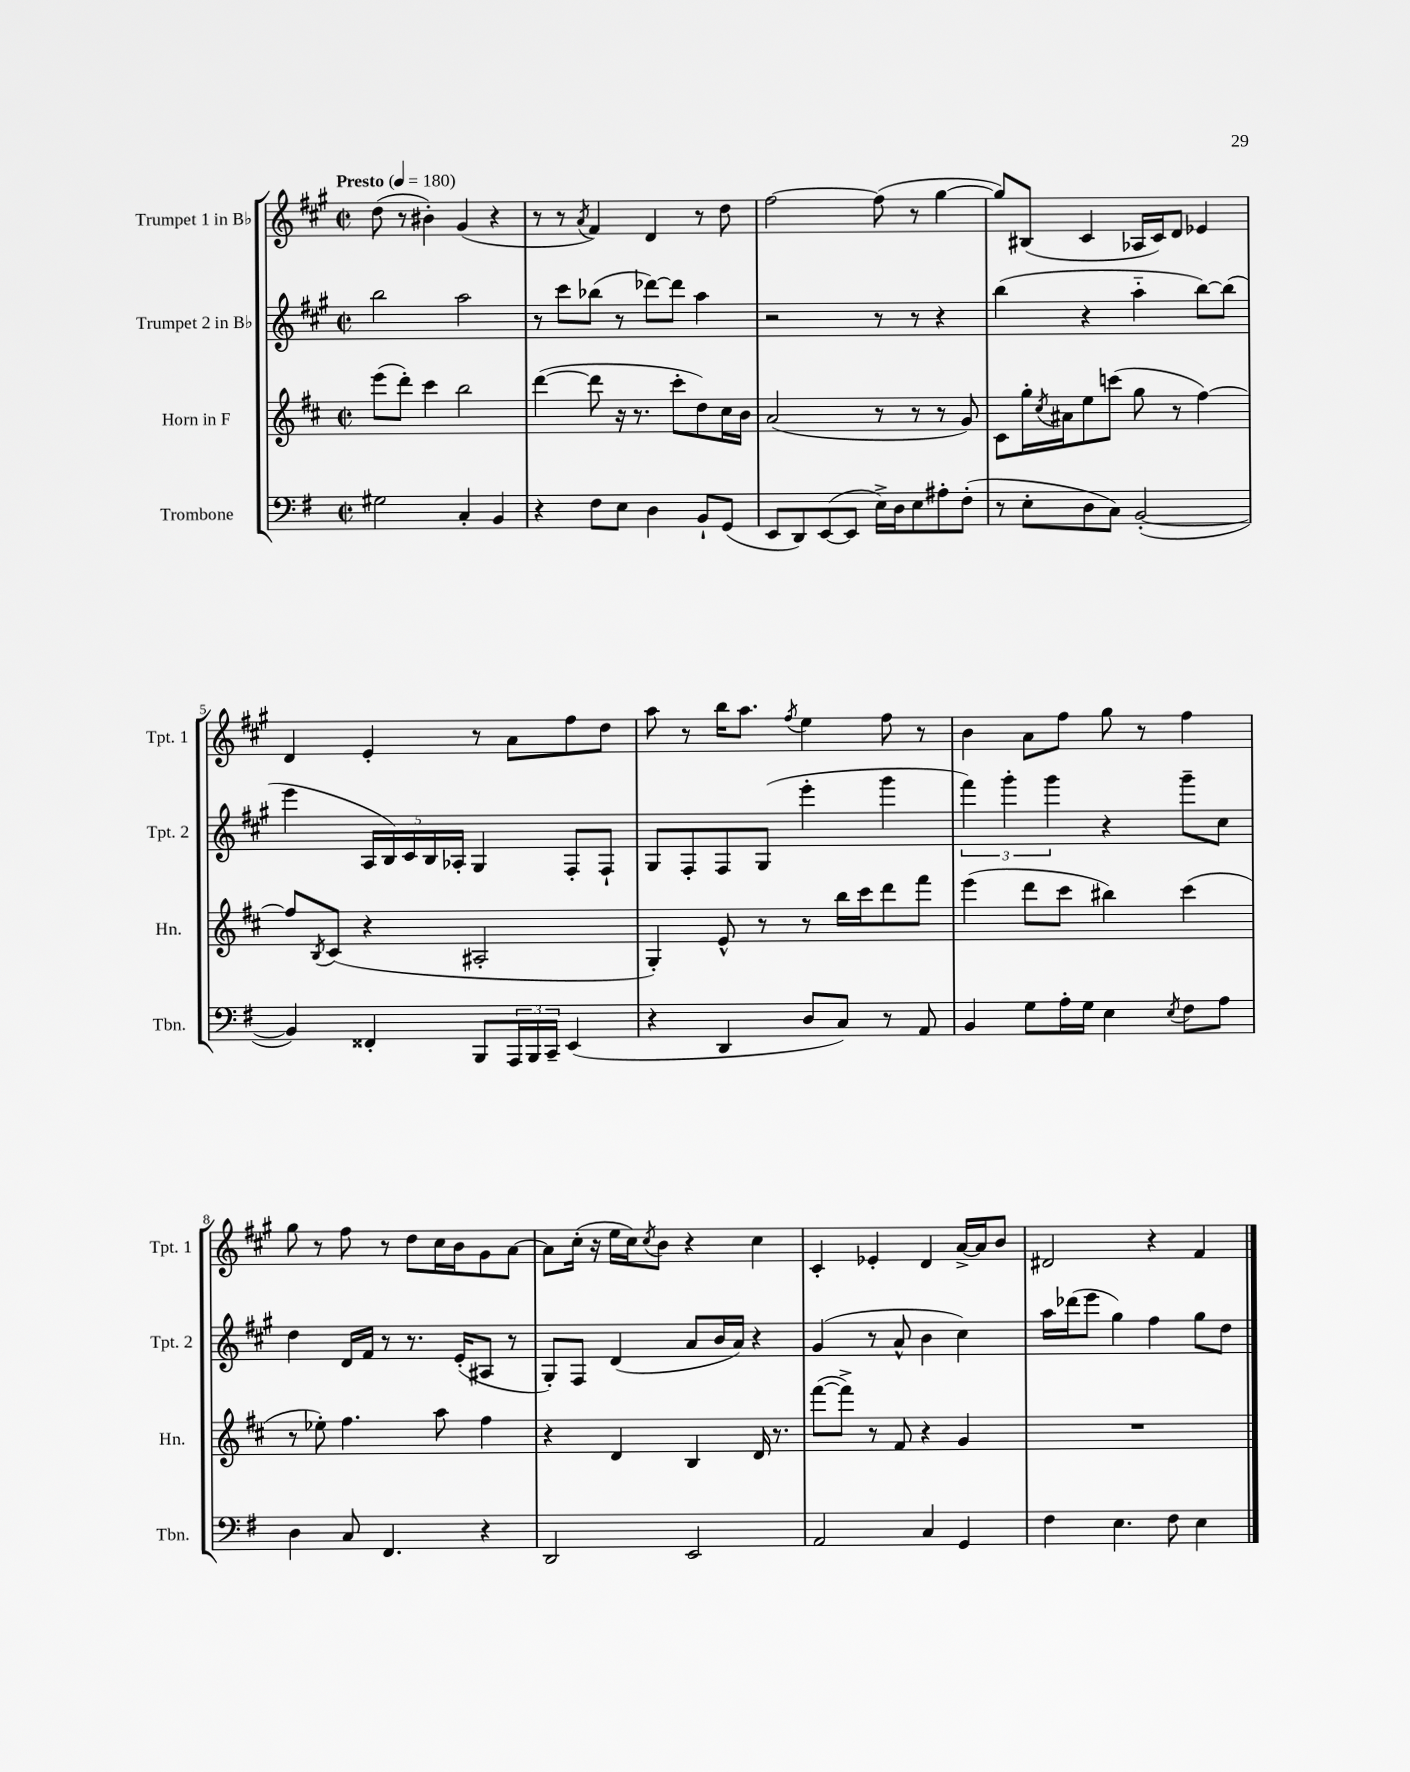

**kern	**kern	**kern	**kern
*part4	*part3	*part2	*part1
*staff4	*staff3	*staff2	*staff1
*I"Trombone	*I"Horn in F	*I"Trumpet 2 in B♭	*I"Trumpet 1 in B♭
*I'Tbn.	*I'Hn.	*I'Tpt. 2	*I'Tpt. 1
*clefF4	*clefG2	*clefG2	*clefG2
*k[f#]	*k[f#c#]	*k[f#c#g#]	*k[f#c#g#]
*M2/2	*M2/2	*M2/2	*M2/2
*met(c|)	*met(c|)	*met(c|)	*met(c|)
*MM180	*MM180	*MM180	*MM180
=1	=1	=1	=1
!	!	!	!LO:TX:a:B:t=Presto
2G#X\	(8eee\L	2bb\	(8dd\
.	8ddd'\J)	.	8r
.	4ccc#\	.	4b#X'\)
4C'/	2bb\	2aa\	(4g#/
4BB/	.	.	4r
=2	=2	=2	=2
4r	([4ddd\	8r	8r
.	.	8ccc#\L	8r
.	.	.	8qa/
8F#\L	8ddd\]	(8bb-X\J	4f#/)
8E\J	16r	8r	.
.	8.r	.	.
4D\	.	[8ddd-X\L)	4d/
.	8ccc#'\L	8ddd-\J]	.
8BB`/L	8dd\)	4aa\	8r
(8GG/J	16cc#\L	.	8dd\
.	16b\JJ	.	.
=3	=3	=3	=3
8EE/L	(2a/	2r	[2ff#\
8DD/)	.	.	.
([8EE/	.	.	.
8EE/J]	.	.	.
16E^\LL)	8r	8r	(8ff#\]
16D\J	.	.	.
8E\	8r	8r	8r
8A#X'\	8r	4r	[4gg#\
(8F#'\J	8g/)	.	.
=4	=4	=4	=4
8r	8c#\L	(4bb\	8gg#/L])
8E'\L	16gg'\L	.	(8B#X/J
.	8qcc#/	.	.
.	16a#X\J	.	.
8D\	8ee\	4r	4c#/
8C\J)	(8cccn\J	.	.
([2BB'/	8gg\	4aa\	16A-X/LL
.	.	.	16c#/J)
.	8r	.	8d/J
.	[4ff#\)	[8bb\L)	4e-X/
.	.	(8bb\J]	.
!!LO:LB:g=z
=5	=5	=5	=5
4BB/])	8ff#/L]	4eee\	4d/
.	8qB/	.	.
.	(8c#/J	.	.
4FF##X'/	4r	20A/LL	4e'/
.	.	20B/)	.
.	.	20c#/	.
.	.	20B/	.
.	.	20A-X'/JJ	.
8BBB/L	2A#X'/	4G#/	8r
24AAA/L	.	.	8a\L
24BBB/	.	.	.
24CC~/JJ	.	.	.
(4EE/	.	8F#'/L	8ff#\
.	.	8F#`/J	8dd\J
=6	=6	=6	=6
4r	4G'/)	8G#/L	8aa\
.	.	8F#'/	8r
4DD/	8e^^/	8F#/	16bb\KL
.	.	.	8.aa\J
.	8r	(8G#/J	.
.	.	.	8qff#/
8D/L	8r	4eee'\	4ee\
8C/J)	16bb\LL	.	.
.	16ccc#\J	.	.
8r	8ddd\	4ggg#\	8ff#\
8AA/	8fff#\J	.	8r
=7	=7	=7	=7
4BB/	(4eee\	6fff#\)	4b\
.	.	6ggg#'\	.
8G\L	8ddd\L	.	8a\L
.	.	6ggg#\	.
16A'\L	8ccc#\J	.	8ff#\J
16G\JJ	.	.	.
4E\	4bb#X\)	4r	8gg#\
.	.	.	8r
8qE/	.	.	.
8F#\L	(4ccc#\	8ggg#~\L	4ff#\
8A\J	.	8cc#\J	.
!!LO:LB:g=z
=8	=8	=8	=8
4D\	8r	4dd\	8gg#\
.	8ee-X'\)	.	8r
8C/	4.ff#\	16d/LL	8ff#\
.	.	16f#/JJ	.
4.FF#/	.	8r	8r
.	.	8.r	8dd\L
.	8aa\	.	16cc#\L
.	.	(16e'/KL	16b\J
4r	4ff#\	8A#X/J	8g#\
.	.	8r	[8a\J
=9	=9	=9	=9
2DD/	4r	8G#'/L)	8a\L]
.	.	8F#/J	(16cc#'\Jk
.	.	.	16r
.	4d/	(4d/	16ee\LL
.	.	.	16cc#\J)
.	.	.	8qcc#/
.	.	.	8b\J
2EE/	4B/	8a/L	4r
.	.	16b/L	.
.	.	16a/JJ)	.
.	16d/	4r	4cc#\
.	8.r	.	.
=10	=10	=10	=10
2AA/	([8fff#\L	(4g#/	4c#'/
.	8fff#^\J])	.	.
.	8r	8r	4e-X'/
.	8f#/	8a^^/	.
4C/	4r	4b\	4d/
4GG/	4g/	4cc#\)	[16a^/LL
.	.	.	16a/J]
.	.	.	8b/J
=11	=11	=11	=11
4F#\	1r	16aa\LL	2d#X/
.	.	(16ddd-X\J	.
.	.	8eee\J	.
4.E\	.	4gg#\)	.
.	.	4ff#\	4r
8F#\	.	.	.
4E\	.	8gg#\L	4f#/
.	.	8dd\J	.
==	==	==	==
*-	*-	*-	*-
